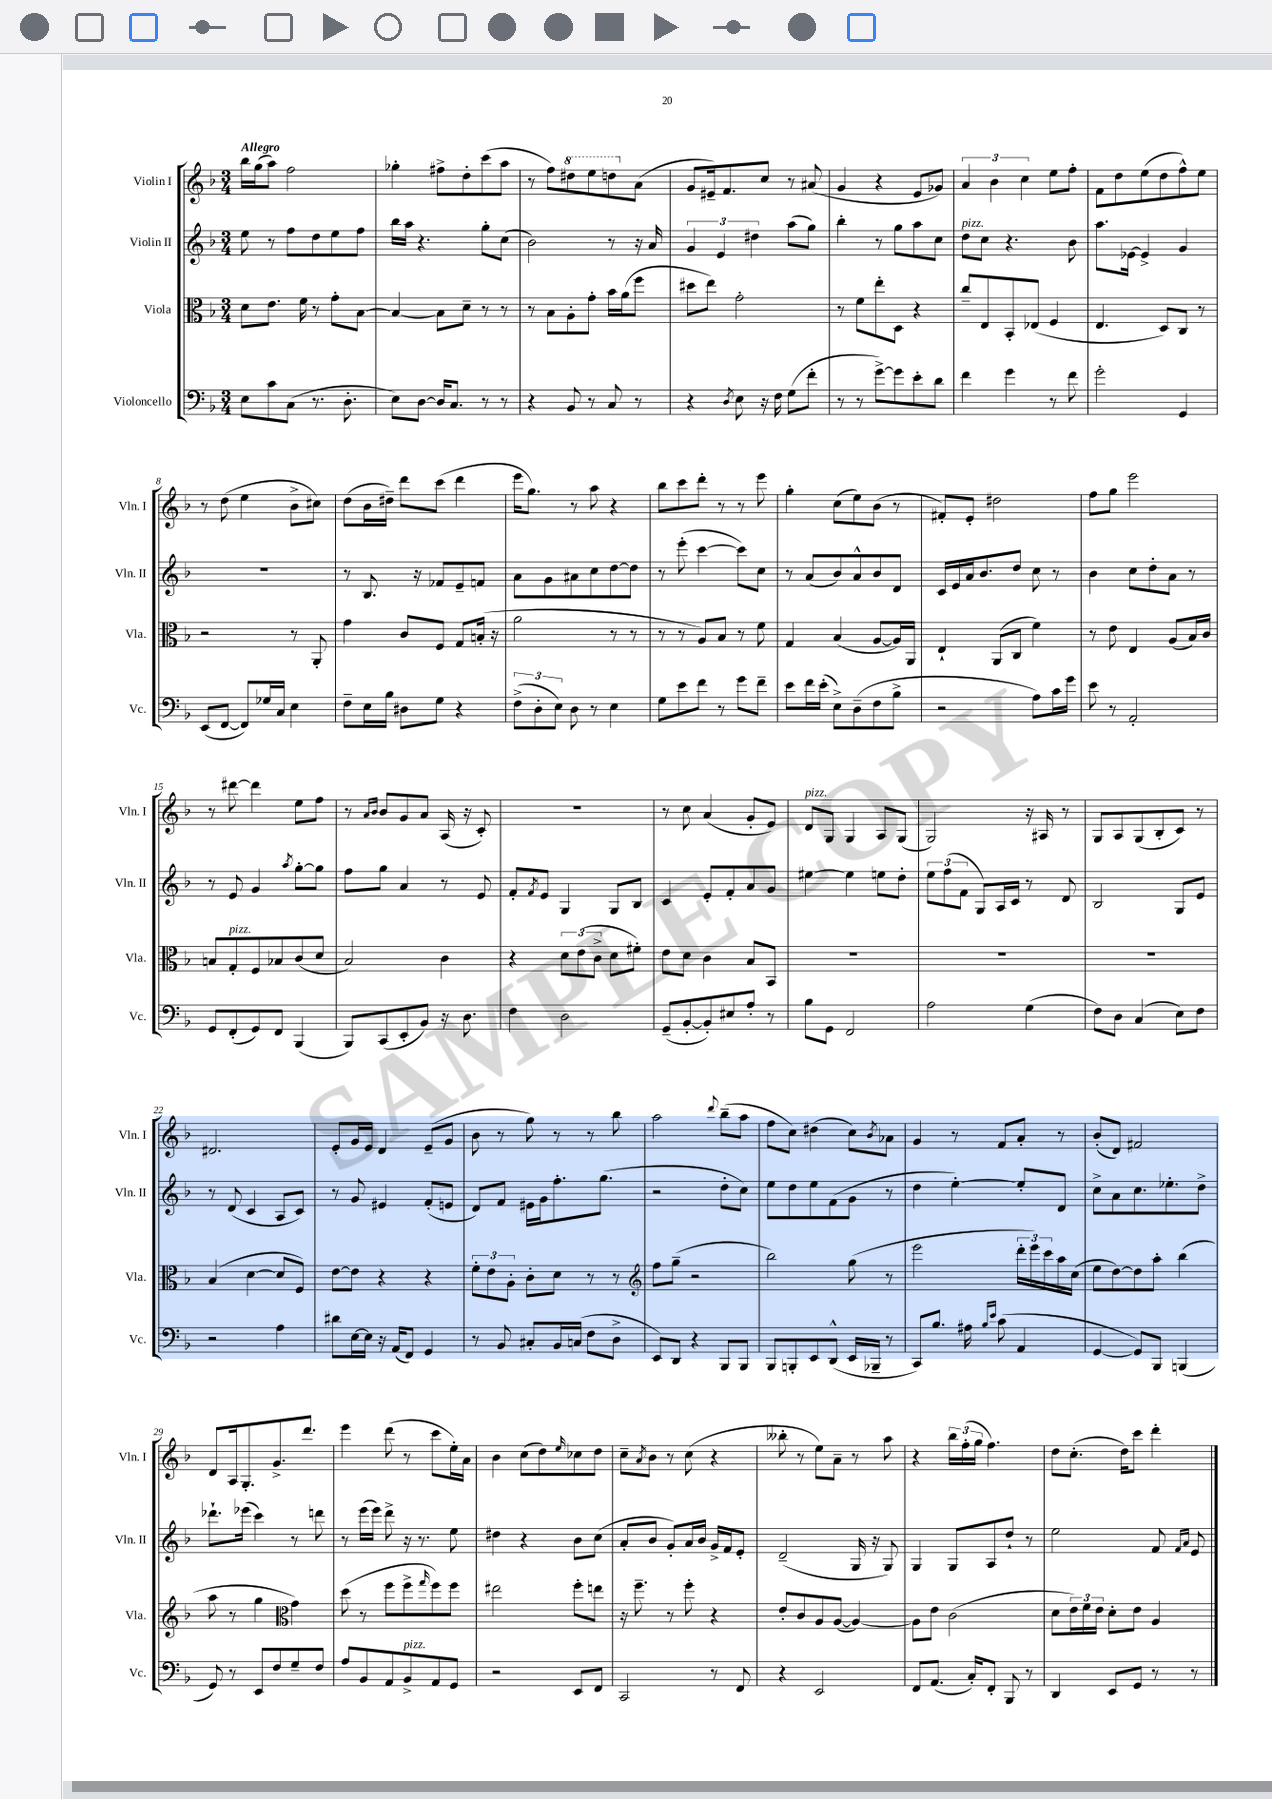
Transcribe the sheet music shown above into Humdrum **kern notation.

**kern	**kern	**kern	**kern
*part4	*part3	*part2	*part1
*staff4	*staff3	*staff2	*staff1
*I"Violoncello	*I"Viola	*I"Violin II	*I"Violin I
*I'Vc.	*I'Vla.	*I'Vln. II	*I'Vln. I
*clefF4	*clefC3	*clefG2	*clefG2
*k[b-]	*k[b-]	*k[b-]	*k[b-]
*M3/4	*M3/4	*M3/4	*M3/4
=1	=1	=1	=1
!	!	!	!LO:TX:a:B:t=Allegro
8E\L	8d\L	8ee\	16bb-\LL
.	.	.	(16gg\J
8c\	8.e\J	8r	8aa\J)
(8C\J	.	8ff\L	2ff\
.	16f\	.	.
8.r	8r	8dd\	.
.	8g'\L	8ee\	.
8.D'\	.	.	.
.	[8B-\J	8ff\J	.
=2	=2	=2	=2
8E\L)	4B-/_	16bb-\LL	4gg-X'\
.	.	16aa\JJ	.
[8D\J	.	4.r	.
16D/KL]	8B-\L]	.	8ff#X^\L
8.C/J	.	.	.
.	8d~\J	.	8dd'\
8r	8r	8gg'\L	(8ccc\
8r	8r	(8cc\J	8aa\J
=3	=3	=3	=3
4r	8r	2b-\)	8r
.	8B-\L	.	8ff\L)
*	*	*	*8va
8BB-/	8A'\	.	8ddd#X\
8r	8g'\J	.	8eee\
8C/	16b-\LL	8r	8dddn\
.	(16a\J	.	.
*	*	*	*X8va
8r	8ff\J	16r	(8a\J
.	.	16a/	.
=4	=4	=4	=4
4r	8dd#X\L	6g/	8g/L
.	8ee\J)	.	16e#X~/k)
.	.	6e/	.
.	.	.	8.f/
8qD/	.	.	.
8E\	2g'\	.	.
.	.	6dd#X\	.
16r	.	.	8cc/J
16F\	.	.	.
(8G\L	.	(8aa\L	8r
8f'\J	.	8gg\J)	(8a#X/
=5	=5	=5	=5
8r	8r	4bb-'\	4g/
8r	8f\L	.	.
[8g^\L)	8ee'\	8r	4r
8g\]	8D\J	8gg\L	.
8e'\	4r	8aa\	8e/L
8d\J	.	8cc\J	8g-X/J)
=6	=6	=6	=6
!	!	!LO:TX:a:i:t=pizz.	!
4f\	8cc~/L	8dd\L	6a/
.	8E/	8cc\J	.
.	.	.	6b-\
4g\	8BB-'/	4.r	.
.	.	.	6cc\
.	(8E-X/J	.	.
8r	4F/	.	8ee\L
8f\	.	8b-\	8ff'\J
=7	=7	=7	=7
2g'\	4.E/	8.aa\L	8f\L
.	.	.	8dd\
.	.	[16e-X\Jk	.
.	.	4e-^/]	(8ee\
.	8D/L)	.	8dd\
4GG/	8C/J	4g/	8ff^^\)
.	8r	.	8ee\J
!!LO:LB:g=z
=8	=8	=8	=8
(8EE/L	2r	2.r	8r
[8FF/J	.	.	(8dd\
8FF/L])	.	.	4ee\
16G-X/L	.	.	.
16C/JJ	.	.	.
4E\	8r	.	8b-^\L
.	8AA'/	.	8cc#X\J)
=9	=9	=9	=9
8F~\L	4g\	8r	(8dd\L
16E\L	.	8.B-/	16b-\L
16B-\JJ	.	.	16dd#X~\JJ)
8D#X\L	8c/L	.	8ddd\L
.	.	16r	.
8G\J	8F/J	8f-X/L	(8ccc\J
4r	8G/L	8e~/	4ddd\
.	(16Bn'/Jk	8fn/J	.
.	16r	.	.
=10	=10	=10	=10
(12F^\L	2a\	8a\L	16eee\KL
.	.	.	8.gg\J)
12D'\	.	.	.
.	.	8g\	.
12E\J)	.	.	.
8D\	.	8a#X\	8r
8r	.	8cc\	8aa\
4E\	8r	[8dd\	4r
.	8r	8dd\J]	.
=11	=11	=11	=11
8G\L	8r	8r	8bb-\L
8e\	8r	(8eee'\	8ccc\
8f\J	8A/L)	[4ccc\	8ddd'\J
8r	8B-/J	.	8r
8g\L	8r	8ccc\L])	8r
8f~\J	8f\	8cc\J	8eee\
=12	=12	=12	=12
8e\L	4G/	8r	4gg'\
16f\L	.	(8a/L	.
(16e'\JJ	.	.	.
8E^\L)	(4B-/	8b-/)	(8cc\L
(8D~\	.	8a^^/	8ee\)
8F\	[8A/L	8b-/	(8b-\J
8B-^\J	16A/L])	8d/J	8r
.	16AA/JJ	.	.
=13	=13	=13	=13
2r	4E`/	16c/LL	8f#X'/L)
.	.	16e/	.
.	.	16a/J	8e'/J
.	.	8.b-/	.
.	(8AA/L	.	2dd#X\
.	8C/J	8dd/J	.
8A\L)	4f\)	8cc\	.
16c\L	.	8r	.
16g\JJ	.	.	.
=14	=14	=14	=14
8e\	8r	4b-\	8ff\L
8r	8e\	.	8gg\J
2AA'/	4E/	8cc\L	2eee\
.	.	8dd'\	.
.	(8A/L	8a\J	.
.	16B-/L)	8r	.
.	16c/JJ	.	.
!!LO:LB:g=z
=15	=15	=15	=15
8GG/L	8Bn/L	8r	8r
!	!LO:TX:a:i:t=pizz.	!	!
(8FF'/	8G'/	8e/	[8ddd#X\
8GG/)	8F/	4g/	4ddd#\]
8FF/J	8B-X/	.	.
.	.	8qaa/	.
(4BBB-/	(8c/	[8gg'\L	8ee\L
.	8d/J	8gg\J]	8ff\J
=16	=16	=16	=16
8BBB-/L)	2B-/)	8ff\L	8r
.	.	.	16qqa/LL
.	.	.	16qqb-/JJ
(8CC/	.	8gg\J	8b-/L
8EE'/	.	4a/	8g/
8BB-/J)	.	.	8a/J
16r	4c\	8r	(16A/
8.D\	.	.	16r
.	.	8e/	8c'/)
=17	=17	=17	=17
4F\	4r	8f'/L	2.r
.	.	8qf/	.
.	.	8e/J	.
2D\	12d\L	4G/	.
.	(12e\	.	.
.	12c^\J	.	.
.	8d\L	8G/L	.
.	8f#X'\J)	8B-/J	.
=18	=18	=18	=18
(8GG~/L	8e\L	4c/	8r
[8BB-'/	8d\J	.	8cc\
8BB-'/])	4c\	8e'/L	(4a/
8E#X/	.	8f'/	.
8A'/J	8B-/L	8a/	8g'/L
8r	8BB-/J	8g/J	8e/J)
=19	=19	=19	=19
!	!	!	!LO:TX:a:i:t=pizz.
8B-\L	2.r	[4ee#X\	8d/L
8GG\J	.	.	8G/J
2FF/	.	4ee#\]	4G/
.	.	8een\L	8A/L
.	.	8dd'\J	(8G/J
=20	=20	=20	=20
2A\	2.r	12ee\L	2G/)
.	.	(12ff\	.
.	.	12f\J	.
.	.	8G/L)	.
.	.	16A/L	.
.	.	16c/JJ	.
(4G\	.	8r	16r
.	.	.	16A#X/
.	.	8d/	8r
=21	=21	=21	=21
8F\L)	2.r	2B-/	8G/L
8D\J	.	.	8A/
(4C/	.	.	(8G/
.	.	.	8B-'/
8E\L)	.	8G/L	8c/J)
8F\J	.	8e/J	8r
!!LO:LB:g=z
=22	=22	=22	=22
2r	(4B-/	8r	2.d#X/
.	.	(8d/	.
.	[4d\	4c/	.
4A\	8d/L]	8A/L	.
.	8F/J)	8c/J)	.
=23	=23	=23	=23
8d#X\L	[8e\L	8r	8e'/L
[16E\L	8e\J]	8g/	16g/L
16E\JJ]	.	.	16e/JJ
16r	4r	4e#X/	4d/
(16AA/KL	.	.	.
8FF/J)	.	.	.
4GG/	4r	(8f'/L	(8e~/L
.	.	8en/J	8g/J
=24	=24	=24	=24
8r	12f'\L	8d/L)	8b-\
.	12e\	.	.
8BB-/	.	8f/J	8r
.	12A'\J	.	.
8C#X'/L	8c'\L	16e#X\LL	8gg\)
.	.	16g\J	.
16BB-/L	8d\J	8.ff'\	8r
(16Cn/JJ	.	.	.
8F\L	8r	.	8r
.	.	(8.gg\J	.
8D^\J	8r	.	8bb-\
=25	=25	=25	=25
*	*clefG2	*	*
8EE/L)	8ff\L	2r	2aa\
8DD/J	(8gg~\J	.	.
4r	2r	.	.
.	.	.	8qqddd/
8BBB-/L	.	8dd'\L	(8bb-~\L
8BBB-/J	.	8cc\J)	8aa\J
=26	=26	=26	=26
8BBB-/L	2bb-\)	8ee\L	8ff\L
8BBBn'/	.	8dd\	8cc\J)
8EE/	.	8ee\	(4dd#X\
(8DD^^/J	.	(8f\	.
16EE/LL	(8gg\	8g\J	8cc\L)
16BBB-X~/JJ	.	.	.
.	.	.	8qb-/
8r	8r	8r	8a-X\J
=27	=27	=27	=27
8CC/L)	2eee\	4dd\	4g/
8.B-/J	.	.	.
.	.	[4ee'\)	8r
16A#X\	.	.	.
16qqB-/LL	.	.	.
16qqe/JJ	.	.	.
(8c\	.	.	8f/L
4AA/	24ddd'\LL	8ee'/L]	8a'/J
.	24eee\)	.	.
.	24ccc\	.	.
.	16aa\	8d/J	8r
.	(16cc\JJ	.	.
=28	=28	=28	=28
[4GG/	8ee\L	8cc^\L	(8b-'/L
.	[8dd\)	8a\	8d/J)
8GG/L])	8dd\]	8.cc\	2f#X/
8BBB-/J	8aa'\J	.	.
.	.	8.ee-X'\	.
(4BBBn/	(4bb-\	.	.
.	.	8dd^\J	.
!!LO:LB:g=z
=29	=29	=29	=29
8GG/)	8aa\	8.ddd-X`\L	8d/L
8r	8r	.	16A/k
.	.	(16eee-X\Jk	8.G'/
8EE/L	4gg\	4ccc\)	.
8F/	.	.	8.g^/
*	*clefC3	*	*
8G~/	4g\)	8r	.
.	.	.	8.ddd/J
8F/J	.	8dddn\	.
=30	=30	=30	=30
8A/L	(8dd\	8r	4eee\
8BB-/	8r	(16eee\LL	.
.	.	16eee\JJ)	.
8AA/	8ff\L	8ddd^\	(8ddd\
!LO:TX:a:i:t=pizz.	!	!	!
8BB-^/	8ff^\	16r	8r
.	.	8.r	.
.	16qqgg/	.	.
8AA/	8ff\)	.	8ccc\L
8GG/J	8ff\J	8ee\	16ee'\L)
.	.	.	16a\JJ
=31	=31	=31	=31
2r	2ee#X\	4dd#X\	4b-\
.	.	4r	(8cc\L
.	.	.	8dd\)
.	.	.	16qqee/
8EE/L	8ff'\L	8b-\L	8cc-X\
8FF/J	8een\J	(8cc\J	8dd\J
=32	=32	=32	=32
2CC/	16r	8a'/L	8cc~\L
.	8.ff~\	.	.
.	.	.	8qa/
.	.	8b-/J	8b-\J
.	8r	8g'/L)	8r
.	8ff'\	16a/L	(8cc\
.	.	16b-/JJ	.
8r	4r	16g^/LL	4r
.	.	16f/J	.
8FF/	.	8e'/J	.
=33	=33	=33	=33
4r	8e'/L	(2d~/	8bb--X'\
.	8c/	.	8r
2EE/	8A/	.	8ee\L)
.	([8A/J	.	8a~\J
.	4A/_)	16G/	8r
.	.	16r	.
.	.	8G/)	8aa\
=34	=34	=34	=34
8FF/L	8A\L]	4G/	4r
(8.AA/J	8e\J	.	.
.	(2c\	8G/L	24bb-\LL
.	.	.	(24ff'\
16C'/KL)	.	.	.
.	.	.	24gg\JJ
8FF'/J	.	8A/	4.ff\)
8BBB-/	.	8dd`/J	.
8r	.	8r	.
=35	=35	=35	=35
4DD/	8d\L	2ee\	8dd\L
.	24e\L)	.	(8.cc'\J
.	24f\	.	.
.	24e\JJ	.	.
8EE/L	8d'\L	.	.
.	.	.	16dd\KL)
8GG/J	8e\J	.	8ccc\J
8r	4A/	8f/	4ddd'\
.	.	16qqf/LL	.
.	.	16qqa/JJ	.
8r	.	8e/	.
==	==	==	==
*-	*-	*-	*-
